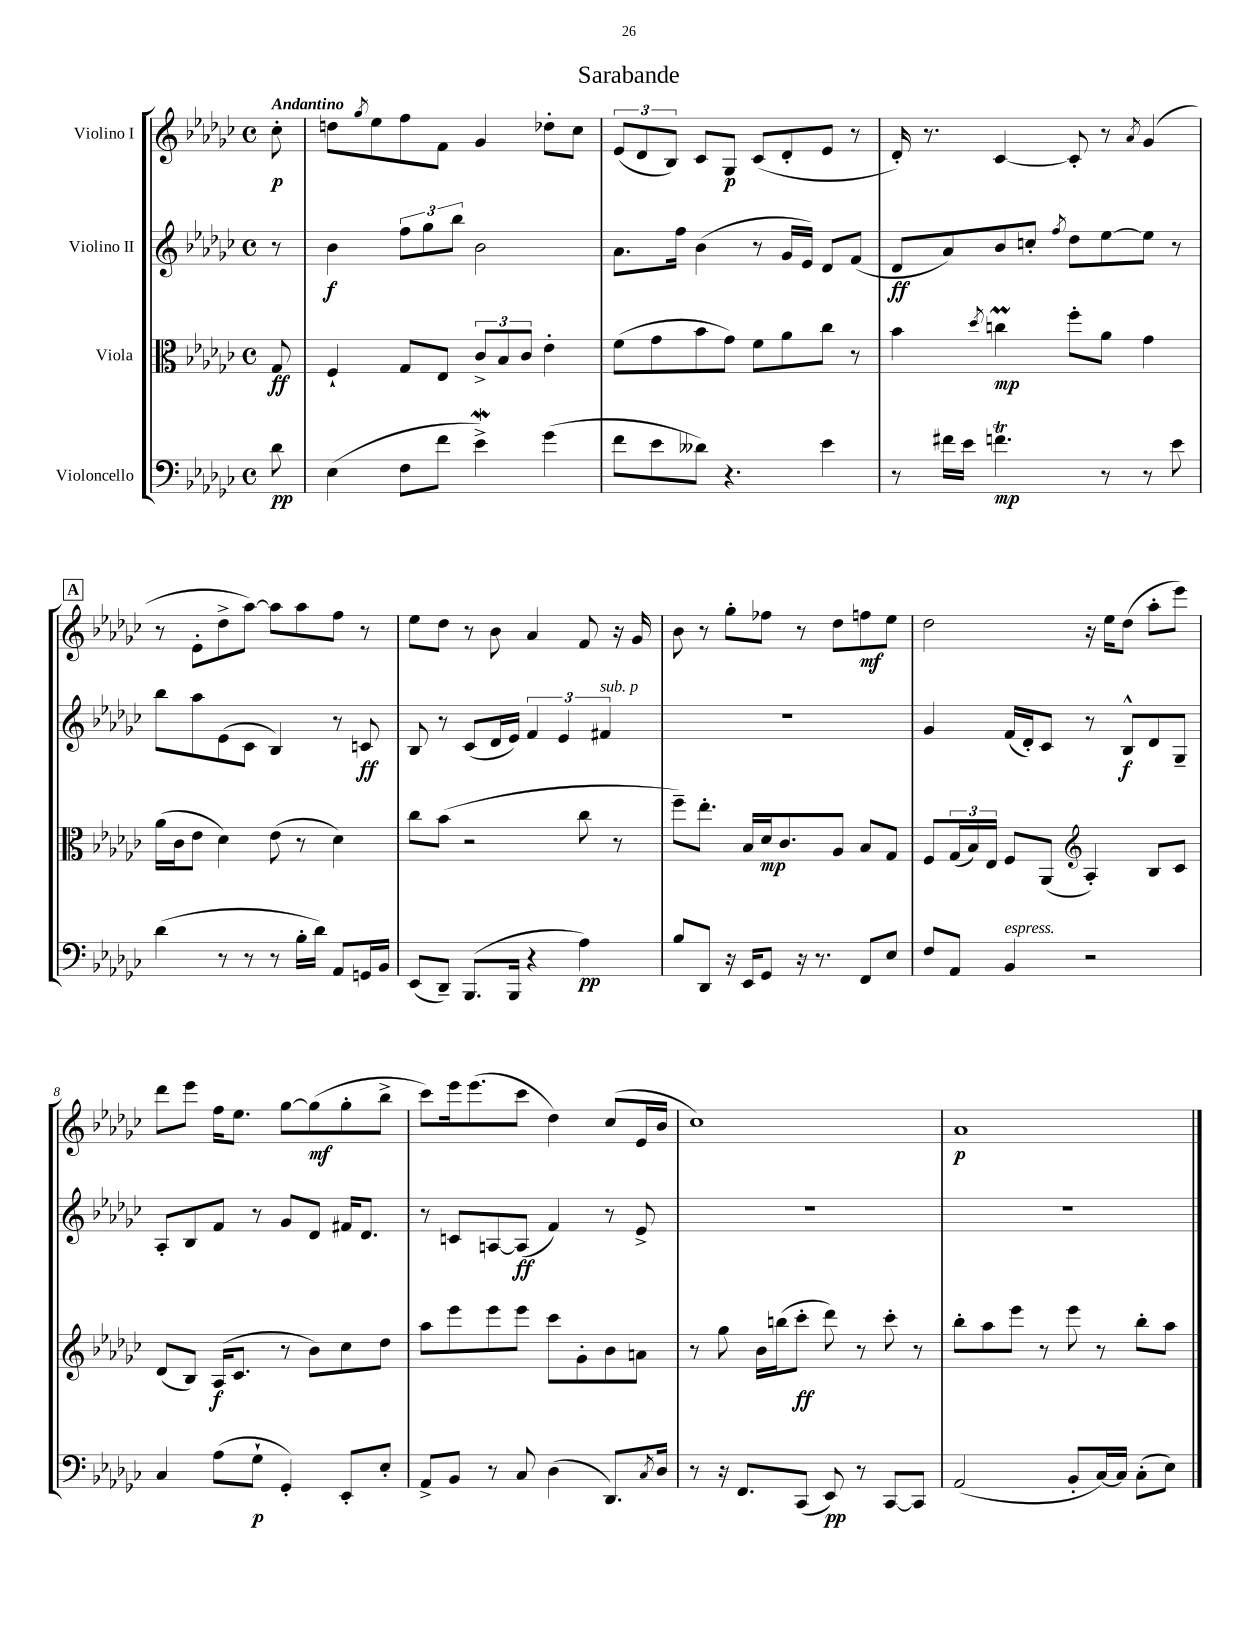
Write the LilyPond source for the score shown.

\header { title = "Sarabande" }
<<
\new StaffGroup <<
\new Staff = "s0" \with { instrumentName = "Violino I" } {
    \clef treble \key ges \major \defaultTimeSignature \time 4/4 \partial 8 \tempo "Andantino"
    ces''8-.\p |
    d''8 \acciaccatura { ges''8 } ees''8 f''8 f'8 ges'4 des''8-. ces''8 |
    \tuplet 3/2 { ees'8( des'8 bes8) } ces'8 ges8\p ces'8( des'8-. ees'8 r8 |
    des'16-.) r8. ces'4~ ces'8-. r8 \acciaccatura { aes'8 } ges'4( |
    \mark \markup { \box "A" } r8 ees'8-. des''8-> aes''8~) aes''8 aes''8 f''8 r8 |
    ees''8 des''8 r8 bes'8 aes'4 f'8 r16 ges'16 |
    bes'8 r8 ges''8-. fes''8 r8 des''8 f''8\mf ees''8 |
    des''2 r16 ees''16 des''8( aes''8-. ees'''8) |
    des'''8 ees'''8 f''16 ees''8. ges''8~ ges''8\mf( ges''8-. bes''8-> |
    ces'''8) ees'''16 ees'''8.( ces'''8 des''4) ces''8( ees'16 bes'16 |
    ces''1) |
    aes'1\p \bar "|." |
}
\new Staff = "s1" \with { instrumentName = "Violino II" } {
    \clef treble \key ges \major \defaultTimeSignature \time 4/4 \partial 8
    r8 |
    bes'4\f \tuplet 3/2 { f''8 ges''8 bes''8 } bes'2 |
    aes'8. f''16 bes'4( r8 ges'16 ees'16) des'8 f'8( |
    des'8\ff aes'8) bes'8 c''8-. \acciaccatura { f''8 } des''8 ees''8~ ees''8 r8 |
    \mark \markup { \box "A" } bes''8 aes''8 ees'8( ces'8 bes4) r8 c'8\ff |
    bes8 r8 ces'8( des'16 ees'16) \tuplet 3/2 { f'4 ees'4 fis'4^\markup { \italic "sub. p" } } |
    R1 |
    ges'4 f'16( des'16-.) ces'8 r8 bes8-^\f des'8 ges8-- |
    aes8-. bes8 f'8 r8 ges'8 des'8 fis'16 des'8. |
    r8 c'8 a8~ a8\ff( f'4) r8 ees'8-> |
    R1 |
    R1 \bar "|." |
}
\new Staff = "s2" \with { instrumentName = "Viola" } {
    \clef alto \key ges \major \defaultTimeSignature \time 4/4 \partial 8
    ges8\ff |
    f4-! ges8 ees8 \tuplet 3/2 { ces'8-> bes8 ces'8 } ees'4-. |
    f'8( ges'8 bes'8 ges'8) f'8 aes'8 ces''8 r8 |
    bes'4 \acciaccatura { des''8 } c''4\prall\mp f''8-. aes'8 ges'4 |
    \mark \markup { \box "A" } aes'16( ces'16 ees'8 des'4) ees'8( r8 des'4) |
    ces''8 bes'8( r2 ces''8 r8 |
    f''8--) ees''8.-. bes16 des'16\mp ces'8. aes8 bes8 ges8 |
    f8 \tuplet 3/2 { ges16( bes16) ees16 } f8 aes,8( \clef treble aes4-.) bes8 ces'8 |
    des'8( bes8) aes16\f( ces'8. r8 bes'8) ces''8 des''8 |
    aes''8 ees'''8 ees'''8 ees'''8 ces'''8 ges'8-. bes'8 a'8 |
    r8 ges''8 bes'16 b''16( ces'''8-.\ff des'''8) r8 ces'''8-. r8 |
    bes''8-. aes''8 ees'''8 r8 ees'''8 r8 bes''8-. aes''8 \bar "|." |
}
\new Staff = "s3" \with { instrumentName = "Violoncello" } {
    \clef bass \key ges \major \defaultTimeSignature \time 4/4 \partial 8
    des'8\pp |
    ees4( f8 f'8 ees'4->\mordent) ges'4( |
    f'8 ees'8 deses'8) r4. ees'4 |
    r8 fis'16 ees'16 f'4.\trill\mp r8 r8 ees'8 |
    \mark \markup { \box "A" } des'4( r8 r8 r8 bes16-. des'16) aes,8 g,16 bes,16 |
    ees,8( des,8--) bes,,8.( bes,,16 r4 aes4\pp) |
    bes8 des,8 r16 ees,16 ges,8 r16 r8. f,8 ees8 |
    f8 aes,8 bes,4^\markup { \italic "espress." } r2 |
    ces4 aes8( ges8-!\p ges,4-.) ees,8-. ees8-. |
    aes,8-> bes,8 r8 ces8 des4( des,8.) \acciaccatura { ces8 } des16 |
    r8 r16 f,8. ces,8( ees,8\pp) r8 ces,8~ ces,8 |
    aes,2( bes,8-. ces16~) ces16 ces8-.( ees8) \bar "|." |
}
>>
>>
